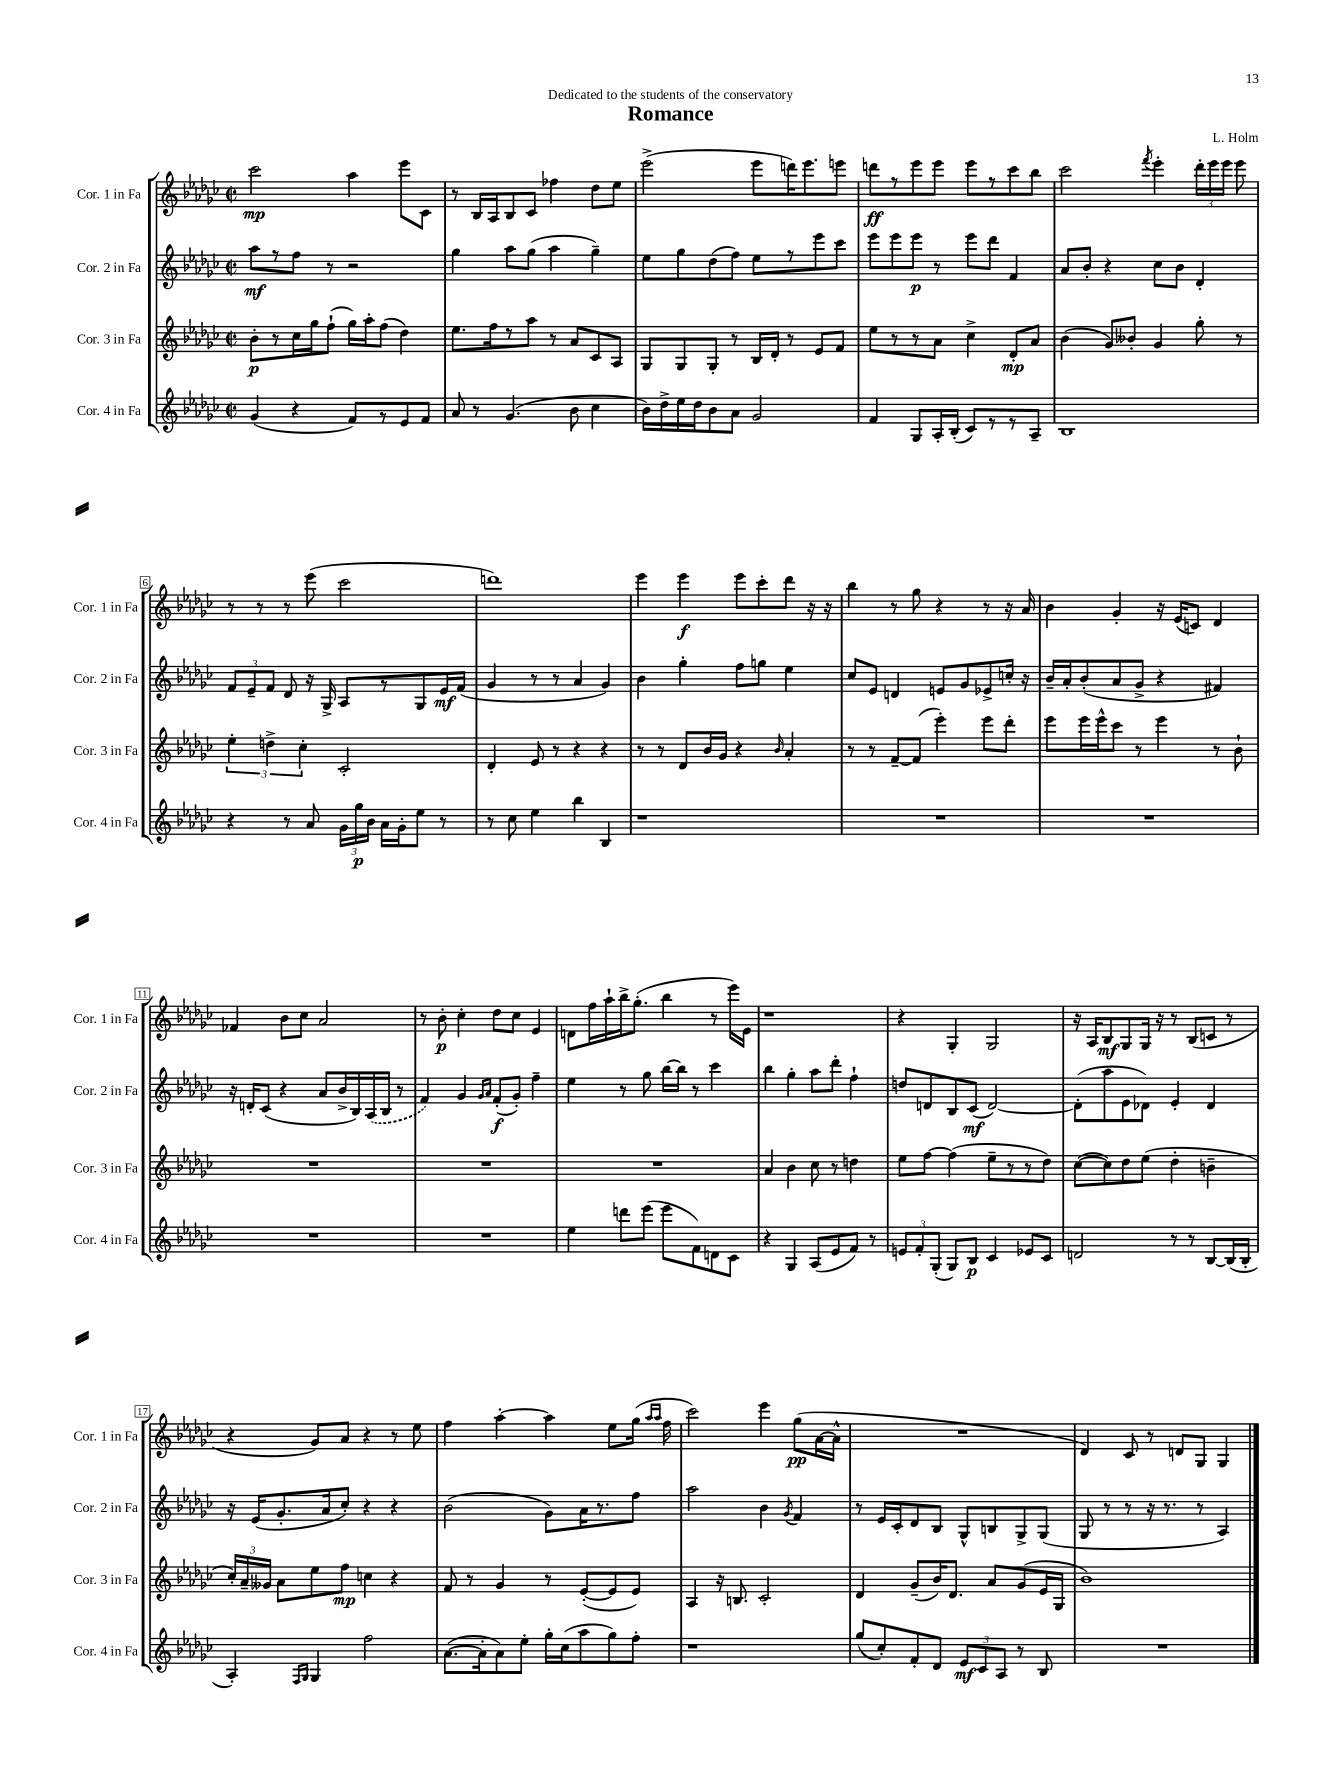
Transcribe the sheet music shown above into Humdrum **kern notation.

**kern	**dynam	**kern	**dynam	**kern	**dynam	**kern	**dynam
*part4	*part4	*part3	*part3	*part2	*part2	*part1	*part1
*staff4	*staff4	*staff3	*staff3	*staff2	*staff2	*staff1	*staff1
*I"Cor. 4 in Fa	*	*I"Cor. 3 in Fa	*	*I"Cor. 2 in Fa	*	*I"Cor. 1 in Fa	*
*I'Cor. 4 in Fa	*	*I'Cor. 3 in Fa	*	*I'Cor. 2 in Fa	*	*I'Cor. 1 in Fa	*
*clefG2	*	*clefG2	*	*clefG2	*	*clefG2	*
*k[b-e-a-d-g-c-]	*	*k[b-e-a-d-g-c-]	*	*k[b-e-a-d-g-c-]	*	*k[b-e-a-d-g-c-]	*
*M2/2	*	*M2/2	*	*M2/2	*	*M2/2	*
*met(c|)	*	*met(c|)	*	*met(c|)	*	*met(c|)	*
=1	=1	=1	=1	=1	=1	=1	=1
(4g-/	.	8b-'\L	p	8aa-\L	mf	2ccc-\	mp
.	.	8r	.	8r	.	.	.
4r	.	16cc-\L	.	8ff\J	.	.	.
.	.	16gg-\J	.	.	.	.	.
.	.	(8ff`\J	.	8r	.	.	.
8f/L)	.	16gg-\LL)	.	2r	.	4aa-\	.
.	.	16aa-'\J	.	.	.	.	.
8r	.	(8ff\J	.	.	.	.	.
8e-/	.	4dd-\)	.	.	.	8eee-\L	.
8f/J	.	.	.	.	.	8c-\J	.
=2	=2	=2	=2	=2	=2	=2	=2
8a-/	.	8.ee-\L	.	4gg-\	.	8r	.
8r	.	.	.	.	.	16B-/LL	.
.	.	16ff\k	.	.	.	16A-/J	.
(4.g-/	.	8r	.	8aa-\L	.	8B-/	.
.	.	8aa-\J	.	(8gg-\J	.	8c-/J	.
.	.	8r	.	4aa-\	.	4ff-X\	.
8b-\	.	8a-/L	.	.	.	.	.
4cc-\	.	8c-/	.	4gg-~\)	.	8dd-\L	.
.	.	8A-/J	.	.	.	8ee-\J	.
=3	=3	=3	=3	=3	=3	=3	=3
16b-\LL)	.	8G-/L	.	8ee-\L	.	(2eee-^\	.
16dd-^\	.	.	.	.	.	.	.
16ee-\	.	8G-/	.	8gg-\	.	.	.
16dd-\J	.	.	.	.	.	.	.
8b-\	.	8G-'/J	.	(8dd-\	.	.	.
8a-\J	.	8r	.	8ff\J)	.	.	.
2g-/	.	16B-/LL	.	8ee-\L	.	8eee-\L	.
.	.	16d-'/JJ	.	.	.	.	.
.	.	8r	.	8r	.	16dddn\K)	.
.	.	.	.	.	.	8.eee-\	.
.	.	8e-/L	.	8eee-\	.	.	.
.	.	8f/J	.	8ccc-\J	.	8eeen\J	.
=4	=4	=4	=4	=4	=4	=4	=4
4f/	.	8ee-\L	.	8eee-\L	.	8dddn\L	ff
.	.	8r	.	8eee-\	.	8r	.
8G-/L	.	8r	.	8eee-\J	p	8eee-\	.
16A-'/L	.	8a-\J	.	8r	.	8eee-\J	.
(16B-'/JJ	.	.	.	.	.	.	.
8c-/L)	.	4cc-^\	.	8eee-\L	.	8eee-\L	.
8r	.	.	.	8ddd-\J	.	8r	.
8r	.	8d-'/L	mp	4f/	.	8ccc-\	.
8A-~/J	.	8a-/J	.	.	.	8bb-\J	.
=5	=5	=5	=5	=5	=5	=5	=5
1B-	.	(4b-\	.	8a-/L	.	2ccc-\	.
.	.	.	.	8b-'/J	.	.	.
.	.	8g-/L)	.	4r	.	.	.
.	.	8b--X'/J	.	.	.	.	.
.	.	.	.	.	.	8qfff/	.
.	.	4g-/	.	8cc-\L	.	4eee-'\	.
.	.	.	.	8b-\J	.	.	.
.	.	8gg-'\	.	4d-'/	.	24ddd-'\LL	.
.	.	.	.	.	.	24eee-\	.
.	.	.	.	.	.	24eee-\JJ	.
.	.	8r	.	.	.	8eee-\	.
!!LO:LB:g=z
=6	=6	=6	=6	=6	=6	=6	=6
4r	.	6ee-'\	.	12f/L	.	8r	.
.	.	.	.	12e-~/	.	.	.
.	.	.	.	.	.	8r	.
.	.	6ddn^\	.	12f/J	.	.	.
8r	.	.	.	8d-/	.	8r	.
.	.	6cc-'\	.	.	.	.	.
8a-/	.	.	.	16r	.	(8eee-\	.
.	.	.	.	16G-^/	.	.	.
24g-\LL	.	2c-'/	.	8A-/L	.	2ccc-\	.
24gg-\	p	.	.	.	.	.	.
24b-\JJ	.	.	.	.	.	.	.
16a-\LL	.	.	.	8r	.	.	.
16g-'\J	.	.	.	.	.	.	.
8ee-\J	.	.	.	8G-/	.	.	.
8r	.	.	.	16e-/L	mf	.	.
.	.	.	.	(16f/JJ	.	.	.
=7	=7	=7	=7	=7	=7	=7	=7
8r	.	4d-'/	.	4g-/	.	1dddn)	.
8cc-\	.	.	.	.	.	.	.
4ee-\	.	8e-/	.	8r	.	.	.
.	.	8r	.	8r	.	.	.
4bb-\	.	4r	.	4a-/	.	.	.
4B-/	.	4r	.	4g-/)	.	.	.
=8	=8	=8	=8	=8	=8	=8	=8
1r	.	8r	.	4b-\	.	4eee-\	.
.	.	8r	.	.	.	.	.
.	.	8d-/L	.	4gg-'\	.	4eee-\	f
.	.	16b-/L	.	.	.	.	.
.	.	16g-/JJ	.	.	.	.	.
.	.	4r	.	8ff\L	.	8eee-\L	.
.	.	.	.	8ggn\J	.	8ccc-'\	.
.	.	16qqb-/	.	.	.	.	.
.	.	4a-'/	.	4ee-\	.	8ddd-\J	.
.	.	.	.	.	.	16r	.
.	.	.	.	.	.	16r	.
=9	=9	=9	=9	=9	=9	=9	=9
1r	.	8r	.	8cc-/L	.	4bb-\	.
.	.	8r	.	8e-/J	.	.	.
.	.	[8f~/L	.	4dn/	.	8r	.
.	.	(8f/J]	.	.	.	8gg-\	.
.	.	4eee-'\)	.	8en/L	.	4r	.
.	.	.	.	8g-/	.	.	.
.	.	8eee-\L	.	8e-X^/	.	8r	.
.	.	8ddd-'\J	.	16ccn'/Jk	.	16r	.
.	.	.	.	16r	.	16a-/	.
=10	=10	=10	=10	=10	=10	=10	=10
1r	.	8eee-\L	.	16b-~/LL	.	4b-\	.
.	.	.	.	16a-'/J	.	.	.
.	.	16eee-\L	.	(8b-'/	.	.	.
.	.	16eee-^^\J	.	.	.	.	.
.	.	8ccc-\J	.	8a-/	.	4g-'/	.
.	.	8r	.	8g-^/J	.	.	.
.	.	4eee-\	.	4r	.	16r	.
.	.	.	.	.	.	(16e-/KL	.
.	.	.	.	.	.	8cn/J)	.
.	.	8r	.	4f#X/)	.	4d-/	.
.	.	8b-`\	.	.	.	.	.
!!LO:LB:g=z
=11	=11	=11	=11	=11	=11	=11	=11
1r	.	1r	.	16r	.	4f-X/	.
.	.	.	.	16dn'/KL	.	.	.
.	.	.	.	(8c-/J	.	.	.
.	.	.	.	4r	.	8b-\L	.
.	.	.	.	.	.	8cc-\J	.
.	.	.	.	8a-/L	.	2a-/	.
.	.	.	.	16b-^/L	.	.	.
.	.	.	.	16B-/)	.	.	.
.	.	.	.	(16A-/	.	.	.
.	.	.	.	16B-/JJ	.	.	.
.	.	.	.	8r	.	.	.
=12	=12	=12	=12	=12	=12	=12	=12
1r	.	1r	.	4f/)	.	8r	.
.	.	.	.	.	.	8b-'\	p
.	.	.	.	4g-/	.	4cc-'\	.
.	.	.	.	16qqg-/LL	.	.	.
.	.	.	.	16qqa-/JJ	.	.	.
.	.	.	.	(8f'/L	f	8dd-\L	.
.	.	.	.	8g-'/J)	.	8cc-\J	.
.	.	.	.	4ff~\	.	4e-/	.
=13	=13	=13	=13	=13	=13	=13	=13
4ee-\	.	1r	.	4ee-\	.	8dn\L	.
.	.	.	.	.	.	16ff\L	.
.	.	.	.	.	.	16aa-`\	.
8dddn\L	.	.	.	8r	.	16bb-^\J	.
.	.	.	.	.	.	(8.gg-'\J	.
(8eee-\J	.	.	.	8gg-\	.	.	.
8eee-\L	.	.	.	[16bb-\LL	.	4bb-\	.
.	.	.	.	16bb-\JJ]	.	.	.
8f\)	.	.	.	8r	.	.	.
8dn\	.	.	.	4ccc-\	.	8r	.
8c-\J	.	.	.	.	.	16eee-\LL)	.
.	.	.	.	.	.	16e-\JJ	.
=14	=14	=14	=14	=14	=14	=14	=14
4r	.	4a-/	.	4bb-\	.	1r	.
4G-/	.	4b-\	.	4gg-'\	.	.	.
(8A-/L	.	8cc-\	.	8aa-\L	.	.	.
8e-/	.	8r	.	8ddd-'\J	.	.	.
8f/J)	.	4ddn\	.	4ff`\	.	.	.
8r	.	.	.	.	.	.	.
=15	=15	=15	=15	=15	=15	=15	=15
12en/L	.	8ee-\L	.	8ddn/L	.	4r	.
12f'/	.	.	.	.	.	.	.
.	.	[8ff\J	.	8dn/	.	.	.
(12G-'/J	.	.	.	.	.	.	.
8G-/L)	.	(4ff\]	.	8B-/	.	4G-'/	.
8B-/J	p	.	.	(8c-/J	mf	.	.
4c-/	.	8ee-~\L	.	[2d/)	.	2G-/	.
.	.	8r	.	.	.	.	.
8e-X/L	.	8r	.	.	.	.	.
8c-/J	.	8dd-\J)	.	.	.	.	.
=16	=16	=16	=16	=16	=16	=16	=16
2dn/	.	([8cc-\L	.	(8d'\L]	.	16r	.
.	.	.	.	.	.	16A-/KL	.
.	.	8cc-\])	.	8aa-\	.	8B-/	mf
.	.	8dd-\	.	8e-\	.	8G-/	.
.	.	(8ee-\J	.	8d-X\J)	.	16G-/Jk	.
.	.	.	.	.	.	16r	.
8r	.	4dd-'\	.	4e-'/	.	8r	.
8r	.	.	.	.	.	(8B-/L	.
[8B-/L	.	4bn~\	.	4d-/	.	8cn/J	.
(16B-/L]	.	.	.	.	.	8r	.
16B-'/JJ	.	.	.	.	.	.	.
!!LO:LB:g=z
=17	=17	=17	=17	=17	=17	=17	=17
4A-'/)	.	24cc-'/LL)	.	16r	.	4r	.
.	.	24a-~/	.	.	.	.	.
.	.	.	.	(16e-/KL	.	.	.
.	.	24g--X/JJ	.	.	.	.	.
.	.	8a-\L	.	8.g-'/	.	.	.
16qqF/LL	.	.	.	.	.	.	.
16qqG-/JJ	.	.	.	.	.	.	.
4G-/	.	8ee-\	.	.	.	8g-/L)	.
.	.	.	.	16a-/k	.	.	.
.	.	8ff\J	mp	8cc-'/J)	.	8a-/J	.
2ff\	.	4ccn\	.	4r	.	4r	.
.	.	4r	.	4r	.	8r	.
.	.	.	.	.	.	8ee-\	.
=18	=18	=18	=18	=18	=18	=18	=18
([8.a-\L	.	8f/	.	(2b-\	.	4ff\	.
.	.	8r	.	.	.	.	.
16a-'\k]	.	.	.	.	.	.	.
8a-\)	.	4g-/	.	.	.	[4aa-'\	.
8ee-'\J	.	.	.	.	.	.	.
16gg-'\LL	.	8r	.	8g-\L)	.	4aa-\]	.
(16cc-\J	.	.	.	.	.	.	.
8aa-\	.	([8e-'/L	.	16a-\K	.	.	.
.	.	.	.	8.r	.	.	.
8gg-\)	.	8e-/]	.	.	.	8ee-\L	.
8ff'\J	.	8e-/J)	.	8ff\J	.	(16gg-\Jk	.
.	.	.	.	.	.	16qqaa-/LL	.
.	.	.	.	.	.	16qqaa-/JJ	.
.	.	.	.	.	.	16ff\	.
=19	=19	=19	=19	=19	=19	=19	=19
1r	.	4A-/	.	2aa-\	.	2ccc-\)	.
.	.	16r	.	.	.	.	.
.	.	8.Bn/	.	.	.	.	.
.	.	2c-'/	.	4b-\	.	4eee-\	.
.	.	.	.	8qg-/	.	.	.
.	.	.	.	4f/	.	(8gg-\L	pp
.	.	.	.	.	.	[16a-\L	.
.	.	.	.	.	.	16a-^^\JJ]	.
=20	=20	=20	=20	=20	=20	=20	=20
(8gg-/L	.	4d-/	.	8r	.	1r	.
8cc-'/)	.	.	.	16e-/LL	.	.	.
.	.	.	.	16c-'/J	.	.	.
8f'/	.	(8g-~/L	.	8d-/	.	.	.
8d-/J	.	16b-/K)	.	8B-/J	.	.	.
.	.	8.d-/J	.	.	.	.	.
12e-/L	mf	.	.	8G-^^/L	.	.	.
12c-/	.	.	.	.	.	.	.
.	.	8a-/L	.	8Bn/	.	.	.
12A-/J	.	.	.	.	.	.	.
8r	.	(8g-/	.	8G-^/	.	.	.
8B-/	.	16e-/L	.	(8G-/J	.	.	.
.	.	16G-/JJ	.	.	.	.	.
=21	=21	=21	=21	=21	=21	=21	=21
1r	.	1b-)	.	8G-/	.	4d-/)	.
.	.	.	.	8r	.	.	.
.	.	.	.	8r	.	8c-/	.
.	.	.	.	16r	.	8r	.
.	.	.	.	8.r	.	.	.
.	.	.	.	.	.	8dn/L	.
.	.	.	.	8r	.	8G-/J	.
.	.	.	.	4A-/)	.	4G-/	.
==	==	==	==	==	==	==	==
*-	*-	*-	*-	*-	*-	*-	*-
